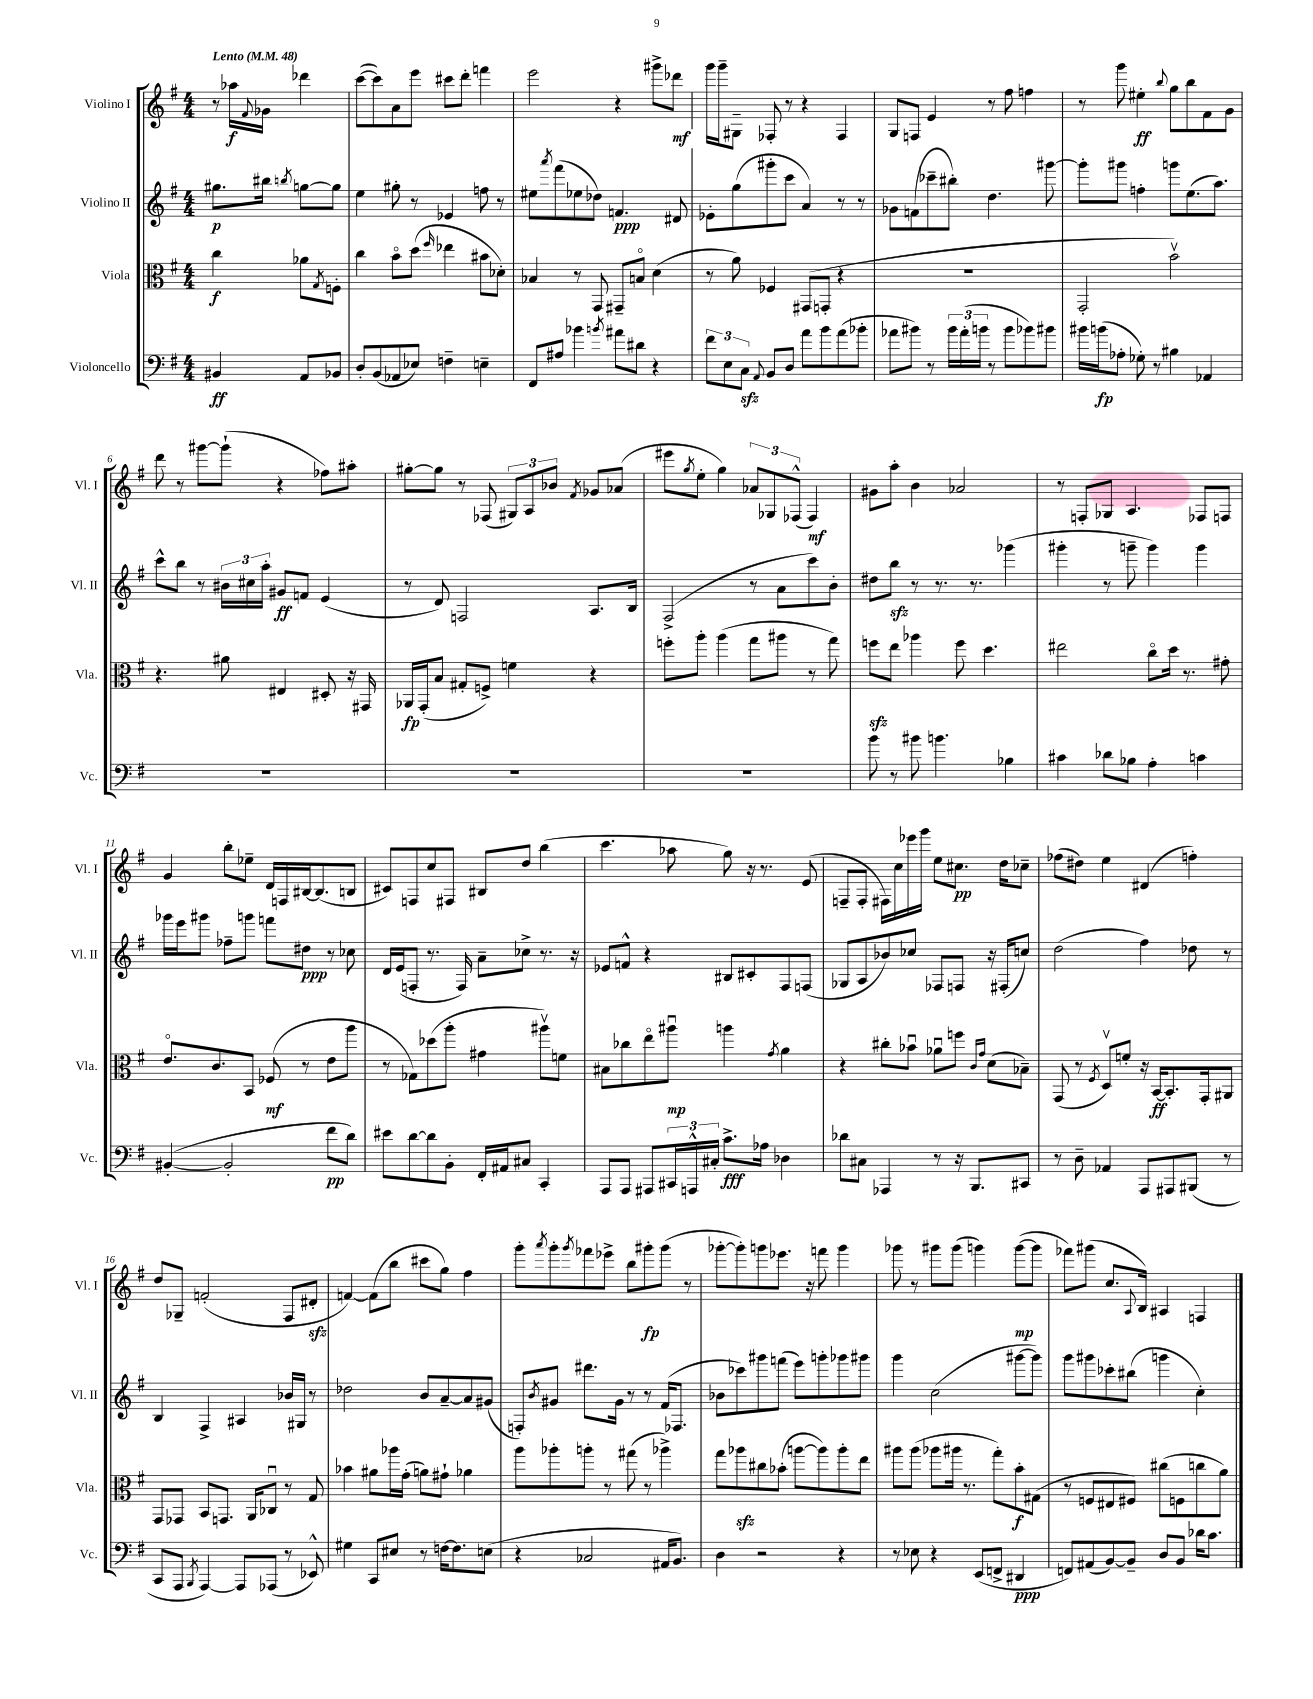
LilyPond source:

<<
\new StaffGroup <<
\new Staff = "s0" \with { instrumentName = "Violino I" shortInstrumentName = "Vl. I" } {
    \clef treble \key g \major \numericTimeSignature \time 4/4 \partial 2 \tempo "Lento" 4 = 48
    r8 aes''16\f \appoggiatura { fis'8 } ges'16 des'''4 |
    c'''8~( c'''8) a'8 e'''8 cis'''8 d'''8-. f'''4 |
    e'''2 r4 gis'''8-> des'''8\mf |
    g'''16 g'''16-- gis8-- fes8-. r8 r4 fes4 |
    g8 f8 e'4 r8 fis''8 f''4 |
    r8 g'''8 eis''4-.\ff \appoggiatura { b''8 } g''8 b''8 fis'8 g'8 |
    d'''8 r8 gis'''8~ gis'''8-!( r4 fes''8) ais''8-. |
    gis''8~-. gis''8 r8 fes8( \tuplet 3/2 { gis8) a8 bes'8 } \acciaccatura { fis'8 } ges'8 aes'8( |
    eis'''8 \acciaccatura { g''8 } e''8-. g''4) \tuplet 3/2 { aes'8 ges8 fes8-^( } fes4\mf) |
    gis'8 a''8-. b'4 aes'2 |
    r8 f8-. ges8 a4. fes8 f8 |
    g'4 b''8-. ees''8-- d'16 f16 bis16~ bis8.( b8 |
    cis'8) f8 c''8 fis8 bis8 d''8 b''4( |
    c'''4. aes''8 g''8) r16 r8. e'8( |
    f8-- f8-. fis16) c''16 ees'''16 g'''16 e''8 cis''8.\pp d''16 ces''8-- |
    fes''8( dis''8) e''4 dis'4( f''4-.) |
    d''8 ges8-- f'2-.( fis8 dis'8-.\sfz |
    f'4~) f'8( b''8 cis'''8 g''8) fis''4 |
    g'''8-. \acciaccatura { a'''8 } g'''8-. \acciaccatura { g'''8 } fes'''8 ees'''8-> b''8 gis'''8-.\fp gis'''8( r8 |
    ges'''8~-. ges'''8-.) g'''8 ees'''8. r16 f'''8 g'''4 |
    ges'''8 r8 gis'''8 gis'''8( g'''4) g'''8~\mp( g'''8 |
    fes'''8) gis'''8( c''8. \appoggiatura { a8 } b16) ais4 f4 \bar "|." |
}
\new Staff = "s1" \with { instrumentName = "Violino II" shortInstrumentName = "Vl. II" } {
    \clef treble \key g \major \numericTimeSignature \time 4/4 \partial 2
    gis''8.\p bis''16 \acciaccatura { b''8 } g''8~ g''8 |
    e''4 gis''8-. r8 ees'4 f''8 r8 |
    eis''8 \acciaccatura { a'''8 } fis'''8( ees''8 des''8) f'4.\ppp dis'8 |
    ees'8-. g''8( gis'''8-. c'''8 a'4) r8 r8 |
    ges'8 f'8( ces'''8-- bis''8-.) d''4. gis'''8~ |
    gis'''8-. gis'''8 f''4-. g'''8 e''8.( a''8.) |
    c'''8-^ b''8 r8 \tuplet 3/2 { bis'16 cis''16 a''16-. } gis'8\ff f'8 e'4( |
    r8 d'8) f2 a8. b16 |
    fis2->( r8 a'8 c'''8) b'8-. |
    dis''8 b''8\sfz r8 r8. r8. ges'''4( |
    gis'''4-. r8 g'''8-- g'''4) g'''4 |
    ges'''16 e'''16 gis'''8 fes''8-- g'''8 f'''8 dis''8\ppp r8 ces''8 |
    d'16 e'16( f8-. r8. f16) a'8-- ces''8-> r8. r16 |
    ees'8 f'8-^ r4 bis8 cis'8-. fis8 f8( |
    ges8 a8 bes'8) ces''8 fes8 f8 r16 fis16-.( c''8) |
    d''2( fis''4) des''8 r8 |
    b4 fis4-> ais4 bes'16 gis16 r8 |
    des''2 b'8 a'8~-- a'8 gis'8( |
    f8-.) \acciaccatura { b'8 } gis'8 dis'''8. gis'16 r8 r8 fis'16( fes8. |
    bes'8 ces'''8) gis'''8 f'''8( e'''8) g'''8-. ges'''8 gis'''8 |
    g'''4 c''2( gis'''8~ gis'''8) |
    g'''8 gis'''8 ces'''8-. bis''8( g'''4 c''4-.) \bar "|." |
}
\new Staff = "s2" \with { instrumentName = "Viola" shortInstrumentName = "Vla." } {
    \clef alto \key g \major \numericTimeSignature \time 4/4 \partial 2
    c''4\f aes'8 \acciaccatura { g8 } f8-. |
    c''4 b'8\flageolet d''8( \grace { fis''16 } ees''4 bis'8 des'8-.) |
    bes4 r8 g,8 gis,8-- b8\flageolet d'4( |
    r8 a'8) fes4 gis,8( g,8-. r4 |
    R1 |
    g,2-. b'2\upbow) |
    r4. ais'8 eis4 dis8-. r16 gis,16 |
    aes,16\fp g,16-.( b8 gis8-. f8->) f'4 r4 |
    f''8-. a''8-. a''4( g''8 ais''8 r8 g''8) |
    f''8\sfz e''8 aes''4 f''8 d''4. |
    eis''2 c''8\flageolet d''16 r8. gis'8-. |
    e'8.\flageolet c'8. b,8 fes8\mf( r8 e'8 a''8 |
    r8 ges8) des''8( a''8-. gis'4 ais''8\upbow) f'8 |
    bis8 ces''8 e''8\flageolet ais''8\downbow\mp a''4 \acciaccatura { g'8 } a'4 |
    r4 cis''8-. bes'8\downbow aes'8\downbow f''8 \grace { c'16 g'16 } d'8( bes8--) |
    g,8( r8 \acciaccatura { fis8 } d8\upbow) f'8-. r16 b,16~\ff b,8.-. g,16-. ais,8 |
    g,8 ges,8 b,8 g,8. a,16 ces8\downbow r8 g8 |
    bes'4 ais'8 aes''16 g'16-.( a'8) gis'8-! aes'4 |
    a''8 aes''8-. a''8-. r8 gis''8( r8 aes''4->) |
    g''8 aes''8\sfz cis''8 bes'8-.( a''8~ a''8) a''8-. e''8 |
    ais''8 ais''8( aes''8 ais''16 r8. g''8-.) b'8-.\f gis8( |
    r8 f8 eis8 fis8) cis''8( f8 c''8 a'8) \bar "|." |
}
\new Staff = "s3" \with { instrumentName = "Violoncello" shortInstrumentName = "Vc." } {
    \clef bass \key g \major \numericTimeSignature \time 4/4 \partial 2
    bis,4\ff a,8 bes,8 |
    d8-. b,8( aes,8 ees8) f4-- e4-- |
    fis,8 ais8 bes'4 \acciaccatura { b'8 } ais'8 dis'8 r4 |
    \tuplet 3/2 { fis'8 e8 c8\sfz } \appoggiatura { a,8 } b,8 d8 a'8 b'8 a'8( bes'8-. |
    aes'8 bis'8) r8 \tuplet 3/2 { bis'16 aes'16-.( b'16 } r8 b'8 bes'8) bis'8 |
    bis'16 b'16\fp( aes8-. ges8-.) r8 bis4 aes,4 |
    R1 |
    R1 |
    R1 |
    b'8 r8 bis'8 b'4. bes4 |
    cis'4 des'8 bes8 a4-. c'4 |
    bis,4~-.( bis,2-. fis'8\pp d'8) |
    eis'8 d'8~ d'8 b,8-. fis,16-. ais,16 cis8 c,4-. |
    a,,8 a,,8 ais,,8 \tuplet 3/2 { cis,16 a,,16-^ cis16-. } c'8.->\fff aes16 des4 |
    des'8 cis8 aes,,4 r8 r16 b,,8. cis,8 |
    r8 d8-- aes,4 a,,8 ais,,8 bis,,8( r8 |
    c,8 a,,8 \acciaccatura { b,,8 } a,,4~) a,,8 aes,,8( r8 ees,8-^) |
    gis4 c,8 eis8 r8 f16~ f8. e8( |
    r4 ces2 ais,16 b,8.) |
    d4 r2 r4 |
    r8 ees8 r4 e,8( f,8-> dis,4\ppp |
    f,8) ais,8( b,8~) b,8-- d8 b,8 des'16 c'8. \bar "|." |
}
>>
>>
